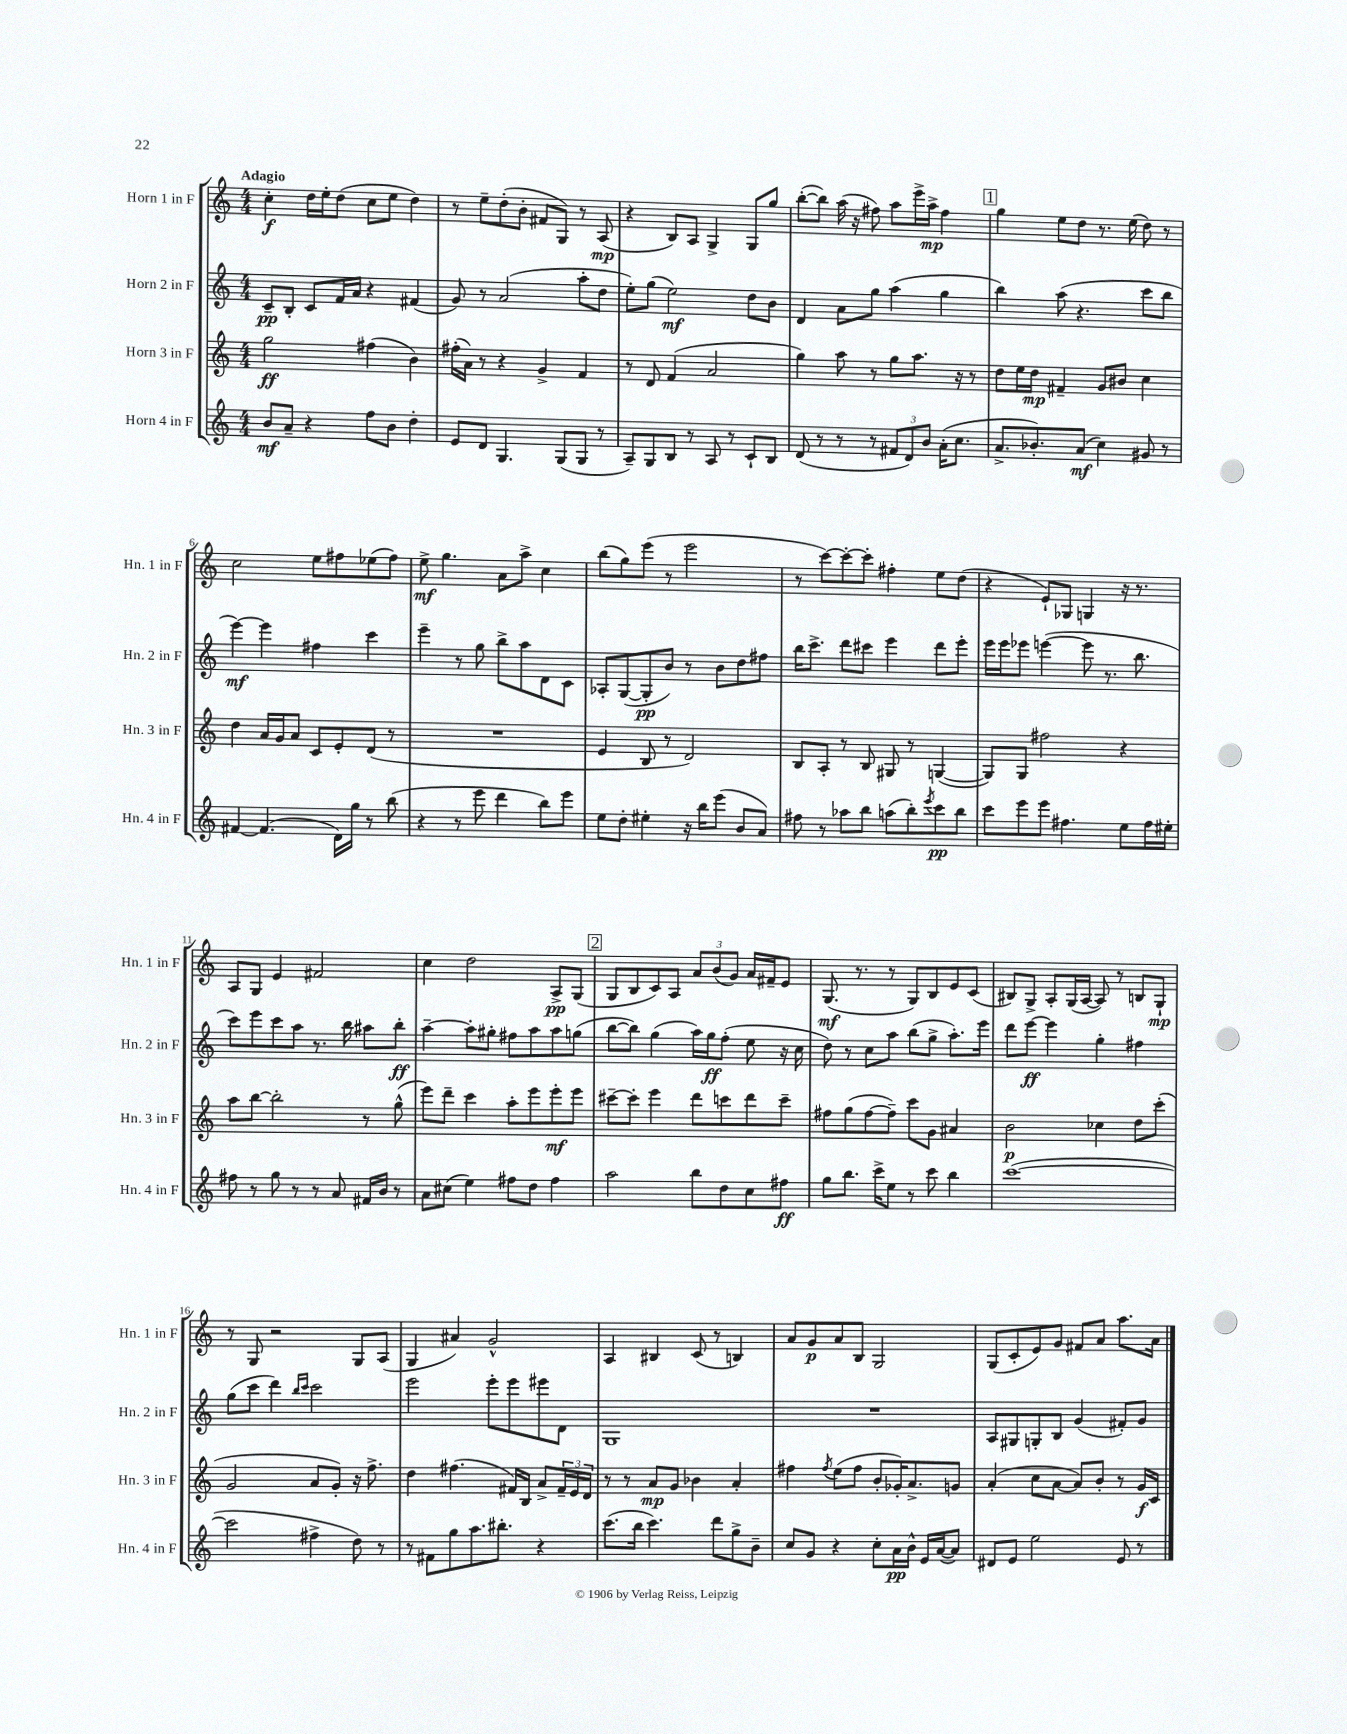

**kern	**kern	**kern	**kern
*staff4	*staff3	*staff2	*staff1
*clefG2	*clefG2	*clefG2	*clefG2
*k[]	*k[]	*k[]	*k[]
*M4/4	*M4/4	*M4/4	*M4/4
8b/L	2gg\	8c~/L	4cc'\
8a~/J	.	8B'/J	.
4r	.	8c/L	16dd\LL
.	.	.	16ee'\J
.	.	16f/L	(8dd\J
.	.	16a/JJ	.
8ff\L	(4ff#\	4r	8cc\L
8b\J	.	.	8ee\J
4dd'\	4b\)	(4f#/	4dd\)
=	=	=	=
8e/L	(16ff#'\LL	8g/)	8r
.	16a\JJ)	.	.
8d/J	8r	8r	8ee~\L
4.G/	4r	(2a/	(8dd'\
.	.	.	8b'\J
.	4g^/	.	8f#/L
(8G/L	.	.	8G/J)
8G/J	4f/	8aa'\L	8r
8r	.	8dd\J	(8A/
=	=	=	=
8A~/L)	8r	8ee'\L)	4r
8G/	8d/	(8gg\J	.
8B/J	(4f/	2ee\)	8B/L)
8r	.	.	8A/J
8A/	2a/	.	4G^/
8r	.	.	.
8c`/L	.	8dd\L	8G/L
8B/J	.	8b\J	8gg/J
=	=	=	=
(8d/	4gg\)	4d/	([8bb'\L
8r	.	.	8bb\]J)
8r	8aa\	8a\L	(16aa\
.	.	.	16r
8r	8r	8gg\J	8ff#\)
12f#/L	8gg\L	(4aa\	8aa\L
12d/)	.	.	.
.	8.aa\J	.	16eee^\L
12b/J	.	.	.
.	.	.	16aa^\JJ
(16a'\LK	.	4gg\	4ff#\
8.cc\J	16r	.	.
.	8r	.	.
=	=	=	=
8.a^/L	8dd\L	4bb\)	4gg\
.	16ee\L	.	.
8.b-'/)	16dd\JJ	.	.
.	4f#~/	(8aa\	8ee\L
(8a/J	.	4.r	8dd\J
4cc\)	8g/L	.	8.r
.	8b#/J	.	.
.	.	.	(16ee\
8g#/	4cc\	8ccc\L	8dd\)
8r	.	8bb\J	8r
=	=	=	=
[4f#/	4dd\	[4eee\)	2cc\
(4.f#/]	16a/LL	4eee\]	.
.	16g/J	.	.
.	8a/J	.	.
.	8c/L	4ff#\	8ee\L
16d\LL)	8e'/	.	8ff#\
16gg\JJ	.	.	.
8r	(8d/J	4ccc\	(8ee-\
(8bb\	8r	.	8ff#\J)
=	=	=	=
4r	1r	4eee~\	8ee^\
.	.	.	4.gg\
8r	.	8r	.
8eee\	.	8gg\	.
4ddd\	.	8bb^\L	8a\L
.	.	8aa\	8aa^\J
8bb\L)	.	8d\	4cc\
8eee\J	.	8c\J	.
=	=	=	=
8ee\L	4e/	8A-'/L	(8bb\L
8dd'\J	.	([8G/	8gg\)
4ee#'\	8B/	8G'/]	(8eee\J
.	8r	8b/J)	8r
16r	2d/)	8r	2eee\
16bb\LK	.	.	.
(8eee\J	.	8b\L	.
8b/L	.	8dd\	.
8a/J)	.	8ff#\J	.
=	=	=	=
8ff#\	8B/L	16bb\LK	8r
.	.	8.ccc^\J	.
8r	8A'/J	.	[8ccc\L)
8aa-\L	8r	8ddd\L	8ccc'\_
8bb\J	8B/	8ccc#\J	8ccc'\]J
(8aa\L	8G#/	4eee\	4ff#'\
8bb'\)	8r	.	.
8qeee/	.	.	.
8ccc\	([4G/	8ddd\L	8ee\L
8bb\J	.	8eee'\J	(8dd\J
=	=	=	=
8ccc\L	8G/]L)	16eee\LL	4r
.	.	16eee\J	.
8eee\	8G/J	8eee-\J	.
8eee\J	2ff#\	([4eee\	8e`/L)
4.ff#\	.	.	8G-/J
.	.	8eee\]	4G/
.	.	8.r	.
8ee\L	4r	.	16r
.	.	8.bb\	8.r
16ff#\L	.	.	.
16ee#'\JJ	.	.	.
=	=	=	=
8ff#\	8aa\L	8ccc\L)	8A/L
8r	[8bb\J	8eee\	8G/J
8gg\	2bb'\]	8ccc\	4e/
8r	.	8aa\J	.
8r	.	8.r	2f#/
8a/	.	.	.
.	.	16bb\	.
16f#/LL	8r	8aa#\L	.
16b/JJ	.	.	.
8r	(8gg^^\	8bb'\J	.
=	=	=	=
8a\L	8eee\L)	[4aa~\	4cc\
(8cc#\J	8ddd~\J	.	.
4ee\)	4ccc\	8aa'\]L	2dd\
.	.	8gg#'\J	.
8ff#\L	8aa'\L	8ff#\L	.
8dd\J	8eee\	8aa\	.
4ff#\	8eee'\	8aa\	8A^/L
.	8eee\J	(8gg\J	(8G/J
=	=	=	=
2aa\	[8ccc#~\L	[8bb\L	8G/L
.	8ccc#'\]J	8bb\]J)	8B/
.	4eee\	(4gg\	8c/)
.	.	.	8A/J
8bb\L	8ddd\L	16aa\LL)	12a/L
.	.	16gg\J	.
.	.	.	(12b/
8dd\	8ccc\	(8ff'\J	.
.	.	.	12g/J)
8cc\	8ddd\	8ee\	16a/LL
.	.	.	16f#~/J
8ff#\J	8ccc~\J	16r	8e/J
.	.	16cc\	.
=	=	=	=
8gg\L	8ff#\L	8dd\)	(8.G/
8.bb\J	(8gg\	8r	.
.	.	.	8.r
.	[8ff#\	8cc\L	.
16ccc^\LK	.	.	.
8ee\J	8ff#~\]J)	8aa\J	8r
8r	8ccc\L	(8bb\L	8G/L)
8ccc\	8g\J	8gg^\J	8B/
4bb\	4a#/	8.aa'\L)	8e/
.	.	.	(8c/J
.	.	16eee\Jk	.
=	=	=	=
([1ccc	2b\	8ddd\L	8B#/L)
.	.	[8eee\J	8G^/J
.	.	4eee\]	8A'/L
.	.	.	(16G/L
.	.	.	[16A/JJ
.	4cc-\	4gg'\	8A/])
.	.	.	8r
.	8dd\L	4ff#\	8B/L
.	(8ccc'\J	.	8G`/J
=	=	=	=
2ccc\]	2g/	(8gg\L	8r
.	.	8ccc\J	8G/
.	.	4ddd\)	2r
.	.	16qqbb/LL	.
.	.	16qqccc/JJ	.
4ff#^\	8a/L	2ccc\	.
.	8g'/J)	.	.
8dd\)	16r	.	8G/L
.	8.ff^\	.	.
8r	.	.	(8A/J
=	=	=	=
8r	4dd\	2eee\	4G/
8f#\L	.	.	.
8gg\	(4.ff#\	.	4a#/)
8.aa\	.	.	.
.	.	8eee'\L	2g^^/
8.bb#'\J	.	.	.
.	16f#/LL)	8eee\	.
.	16B/JJ	.	.
4r	8a^/L	8eee#\	.
.	24f#~/L	8d\J	.
.	24e/	.	.
.	24d/JJ	.	.
=	=	=	=
(8.ccc\L	8r	1G	4A/
.	8r	.	.
16bb\Jk	.	.	.
4.ccc\)	8a/L	.	4B#/
.	8g/J	.	.
.	4b-\	.	(8c/
8ddd\L	.	.	8r
8gg^\	4a'/	.	4B/)
8b~\J	.	.	.
=	=	=	=
8cc/L	4ff#\	1r	8a/L
8g/J	.	.	8g/
.	8qff#/	.	.
4r	(8ee\L	.	8a/
.	8ff#\J	.	8B/J
8cc'\L	8b'/L	.	2G/
16a\L	16g-'/K)	.	.
16b^^\JJ	8.a^/	.	.
16e/LL	.	.	.
([16a/J	.	.	.
8a/]J)	8g/J	.	.
=	=	=	=
8d#/L	(4a'/	8A/L	(8G/L
8e/J	.	8G#/	8c'/
2ee\	8cc\L	8G'/	8e/)
.	[8a\J	8B/J	8g/J
.	8a/]L)	(4g/	8f#/L
.	8b'/J	.	8a/J
8e/	8r	8f#'/L)	8.aa\L
8r	16g/LL	8g/J	.
.	16c/JJ	.	16a\Jk
==	==	==	==
*-	*-	*-	*-
